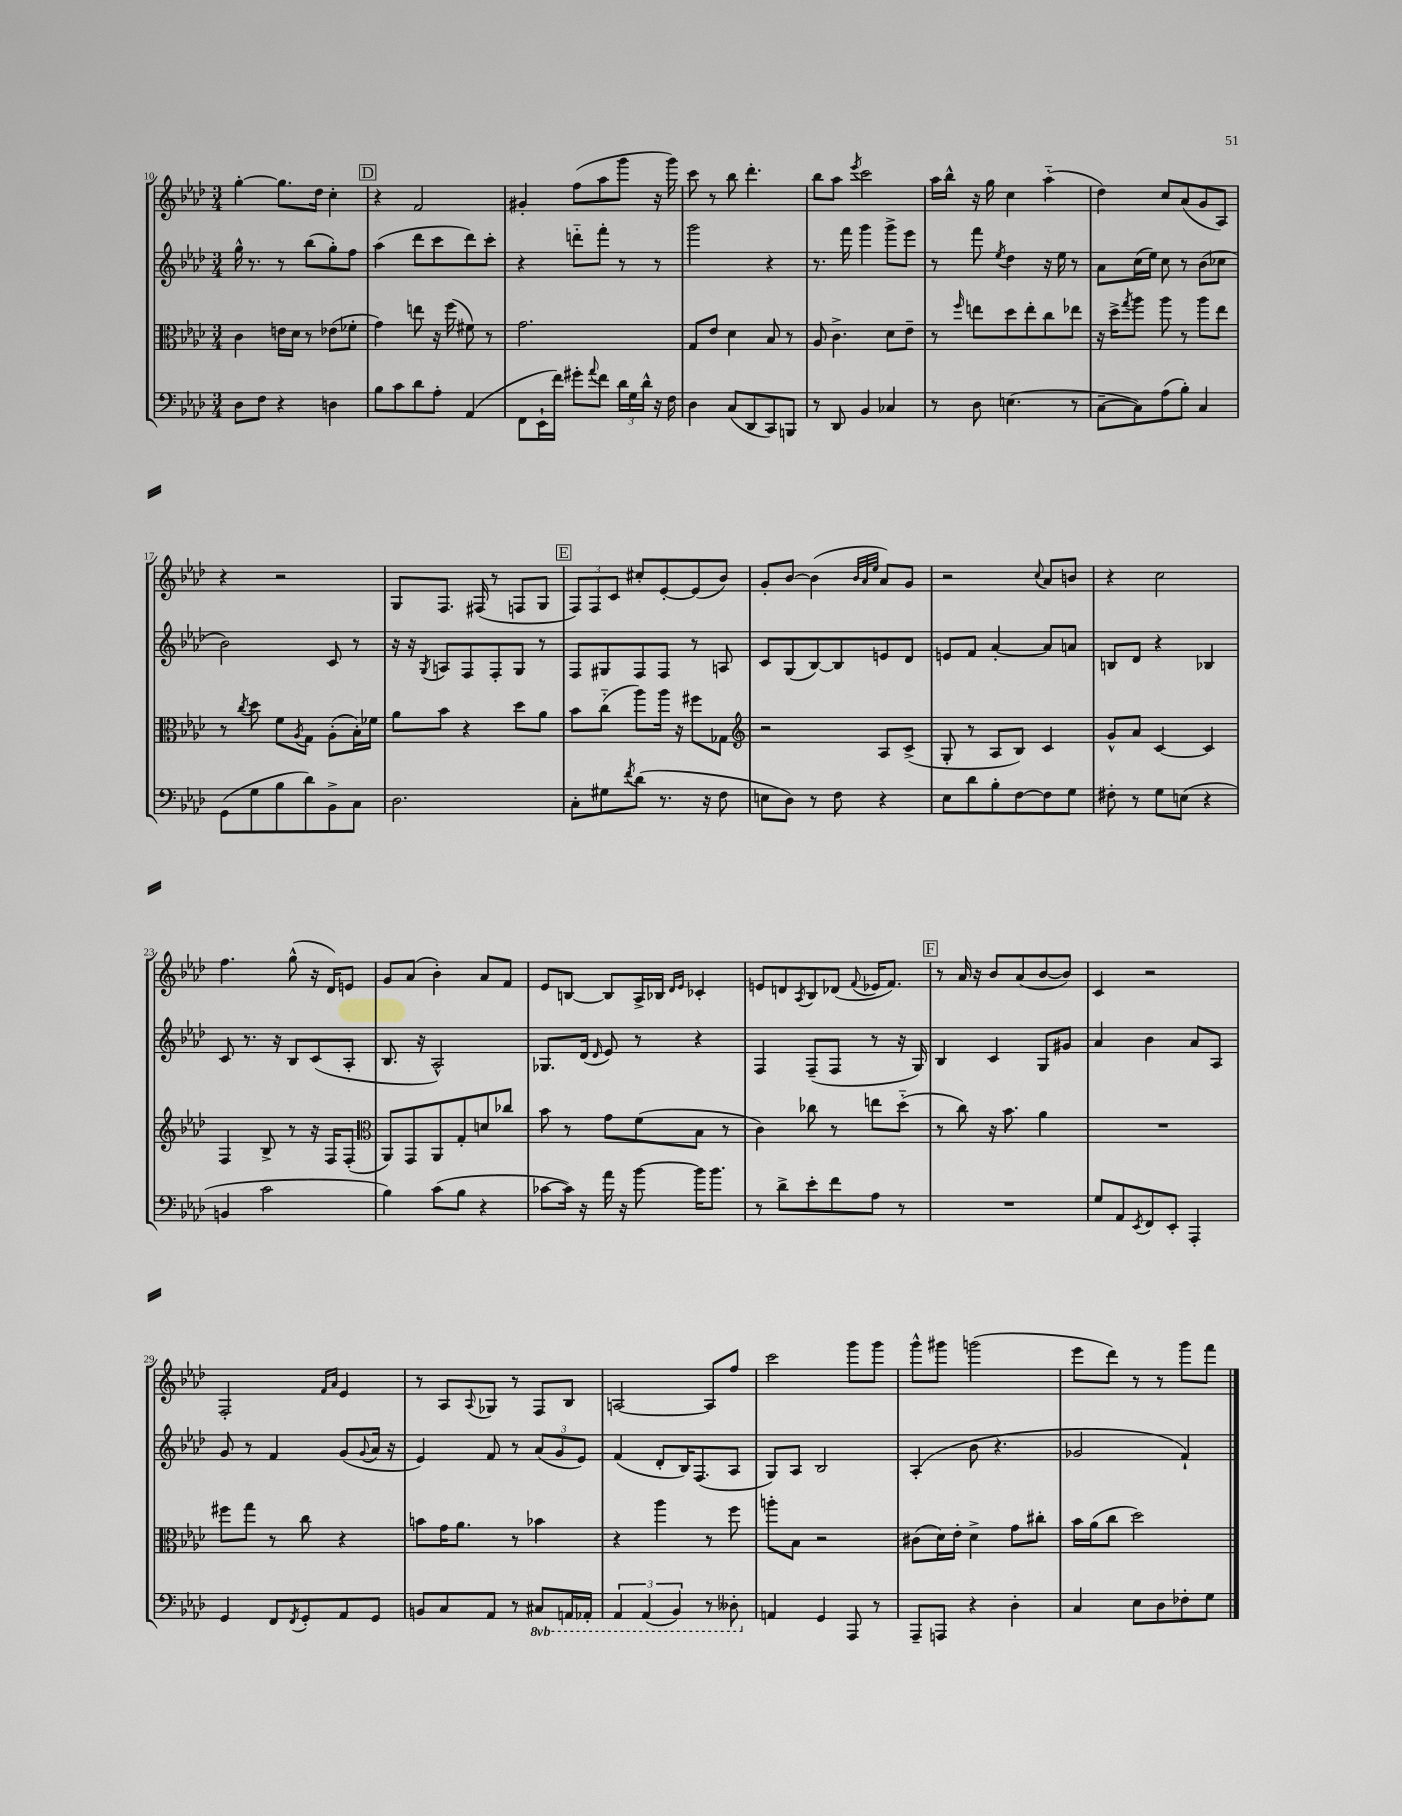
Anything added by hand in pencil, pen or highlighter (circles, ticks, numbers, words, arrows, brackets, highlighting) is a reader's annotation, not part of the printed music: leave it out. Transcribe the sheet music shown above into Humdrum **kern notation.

**kern	**kern	**kern	**kern
*part4	*part3	*part2	*part1
*staff4	*staff3	*staff2	*staff1
*clefF4	*clefC3	*clefG2	*clefG2
*k[b-e-a-d-]	*k[b-e-a-d-]	*k[b-e-a-d-]	*k[b-e-a-d-]
*M3/4	*M3/4	*M3/4	*M3/4
=10	=10	=10	=10
8D-\L	4c\	16gg^^\	[4gg'\
.	.	8.r	.
8F\J	.	.	.
4r	16en\LL	8r	8.gg\L]
.	16d-\JJ	.	.
.	8r	(8bb-\L	.
.	.	.	16dd-\Jk
4Dn\	(8e-X\L	8gg'\)	4cc'\
.	8f-X'\J	8ff\J	.
!!LO:REH:place=s1:t=D
=11	=11	=11	=11
8B-\L	4g\)	(4aa-\	4r
8c\	.	.	.
8d-\	8een\	8ddd-\L	2f/
8A-'\J	16r	8ccc\	.
.	(16ff\	.	.
(4AA-/	8f#X\)	8ddd-\)	.
.	8r	8ccc'\J	.
=12	=12	=12	=12
8FF\L	2.g\	4r	4g#X'/
16EE-`\L	.	.	.
16f\JJ)	.	.	.
8g#X'\L	.	8dddn\L	(8ff\L
8qqa-/	.	.	.
8f\J	.	8fff'\J	8aa-\
24d-\LL	.	8r	8ggg\J
24G\	.	.	.
24d-^^\JJ	.	.	.
16r	.	8r	16r
16F\	.	.	16ggg\)
=13	=13	=13	=13
4D-\	8G/L	2ggg\	8ccc\
.	8e-/J	.	8r
(8C/L	4d-\	.	8bb-\
8DD-/	.	.	4.ddd-'\
8CC/)	8B-/	4r	.
8BBBn/J	8r	.	.
=14	=14	=14	=14
8r	8A-/	8.r	8bb-\L
8DD-/	4.c^\	.	8aa-\J
.	.	16fff\	.
.	.	.	8qeee-/
4BB-/	.	4ggg\	2ccc\
4C-X/	8d-\L	8ggg^\L	.
.	8e-~\J	8eee-\J	.
=15	=15	=15	=15
8r	8r	8r	16aa-\LL
.	.	.	16bb-^^\JJ
.	16qqff/	.	.
8D-\	8een\L	8fff\	16r
.	.	.	16gg\
.	.	8qee-/	.
(4.En\	8dd-\	4dd-\	4cc\
.	8ee'\	.	.
.	8cc\	16r	(4aa-\
.	.	16ee-\	.
8r	8ee-X\J	8r	.
=16	=16	=16	=16
[8C~\L	16r	8a-\L	4dd-\)
.	16dd-^\KL	.	.
.	8qgg/	.	.
8C\])	8aa-\J	(16cc\L	.
.	.	16ee-\JJ)	.
(8A-\	8aa-\	8cc\	8cc/L
8B-'\J)	8r	8r	(8a-/
4C/	8aa-\L	(8b-\L	8g/
.	8ee-\J	8cc-X\J	8A-/J)
!!LO:LB:g=z
=17	=17	=17	=17
(8GG\L	8r	2b-\)	4r
.	8qcc/	.	.
8G\	8dd-\	.	.
8B-\	8f\L	.	2r
.	8qA-/	.	.
8d-\)	8G\J	.	.
8BB-^\	(8A-'\L	8c/	.
8C\J	16B-'\L)	8r	.
.	16f-X\JJ	.	.
=18	=18	=18	=18
2.D-\	8a-\L	16r	8G/L
.	.	16r	.
.	.	8qG/	.
.	8b-\J	8An/L	8.F/J
.	4r	8F/	.
.	.	.	(16F#X/
.	.	8F'/	8r
.	8dd-\L	8G/J	8Fn/L
.	8a-\J	8r	8G/J
!!LO:REH:place=s1:t=E
=19	=19	=19	=19
8C'\L	8b-\L	8F/L	12F/L)
.	.	.	12F/
8G#X\	(8cc\J	8G#X/	.
.	.	.	12c/J
8qf/	.	.	.
(8d-\J	8aa-\L)	8F/	8cc#X'/L
8.r	16aa-\Jk	8F/J	[8e-'/
.	16r	.	.
.	8ff#X\L	8r	(8e-/]
16r	.	.	.
8F\	8G-X\J	8An/	8b-/J)
=20	=20	=20	=20
*	*clefG2	*	*
8En\L	2r	8c/L	8g'/L
8D-\J)	.	(8G/	[8b-/J
8r	.	[8B-/)	(4b-\]
8F\	.	8B-/]	.
.	.	.	32qqb-/LLL
.	.	.	32qqa-/
.	.	.	32qqee-/JJJ
4r	8A-/L	8en/	8a-/L)
.	(8c^/J	8d-/J	8g/J
=21	=21	=21	=21
8E-\L	8G'/	8en/L	2r
8d-\	8r	8f/J	.
8B-'\	8A-/L	[4a-'/	.
[8F\	8B-/J)	.	.
.	.	.	8qqcc/
8F\]	4c/	8a-/L]	8a-/L
8G\J	.	8an/J	8bn/J
=22	=22	=22	=22
8F#X'\	8g^^/L	8Bn/L	4r
8r	8a-/J	8d-/J	.
8G\L	[4c/	4r	2cc\
(8En\J	.	.	.
4r	4c/]	4B-X/	.
!!LO:LB:g=z
=23	=23	=23	=23
4BBn/	4F/	8c/	4.ff\
.	.	8.r	.
2c\	8B-^/	.	.
.	.	16r	.
.	8r	8B-/L	(8gg^^\
.	16r	(8c/	16r
.	16F/KL	.	16d-/KL)
.	(8F'/J	8A-'/J	8en/J
=24	=24	=24	=24
*	*clefC3	*	*
4B-\)	8AA-/L)	8.B-/	8g/L
.	8GG/	.	(8a-/J
.	.	16r	.
(8c\L	8AA-/	2A-^^/)	4b-'\)
8B-\J	8G'/	.	.
4r	8dn/	.	8a-/L
.	8cc-X/J	.	8f/J
=25	=25	=25	=25
[8c-X\L	8b-\	8.G-X/L	8e-/L
16c-\Jk])	8r	.	[8Bn/J
16r	.	(16d-/Jk	.
.	.	16qqd-/	.
16a-\	8g\L	8e-/)	8B/L]
16r	.	.	.
[8b-\	(8f\	8r	16A-^/L
.	.	.	16B-X/JJ
.	.	.	16qqd-/LL
.	.	.	16qqe-/JJ
16b-\KL]	8B-\J	4r	4c-X'/
8.b-\J	.	.	.
.	8r	.	.
=26	=26	=26	=26
8r	4c\)	4F/	8en/L
8d-^\L	.	.	8dn/
.	.	.	8qA-/
8e-'\	8cc-X\	(8F~/L	8B-/
8f\	8r	8F/J	(8d-X/J
.	.	.	8qqf/
8A-\J	8een\L	8r	16e-X/KL
.	.	.	8.f/J)
8r	(8dd-\J	16r	.
.	.	16G/)	.
!!LO:REH:place=s1:t=F
=27	=27	=27	=27
2.r	8r	4B-/	8r
.	8cc\)	.	16a-/
.	.	.	16r
.	16r	4c/	8b-/L
.	8.b-\	.	.
.	.	.	(8a-/
.	4a-\	8G/L	[8b-/
.	.	8g#X/J	8b-/J])
=28	=28	=28	=28
8G/L	2.r	4a-/	4c/
8AA-/	.	.	.
8qEE-/	.	.	.
8FF/	.	4b-\	2r
8EE-'/J	.	.	.
4AAA-'/	.	8a-/L	.
.	.	8A-/J	.
!!LO:LB:g=z
=29	=29	=29	=29
4GG/	8ff#X\L	8g/	2F'/
.	8gg\J	8r	.
8FF/L	8r	4f/	.
8qFF/	.	.	.
8GG'/	8cc\	.	.
.	.	.	16qqf/LL
.	.	.	16qqa-/JJ
8AA-/	4r	(8g/L	4e-/
.	.	8qqg/	.
8GG/J	.	16a-/Jk	.
.	.	16r	.
=30	=30	=30	=30
8BBn/L	8bn\L	4e-/)	8r
8C/	16g\K	.	8A-/L
.	8.a-\J	.	.
.	.	.	8qqA-/
8AA-/J	.	8f/	8G-X/J
8r	8r	8r	8r
*8ba	*	*	*
8CC#X/L	4b-X\	(12a-/L	8F/L
.	.	12g/	.
16AAAn/L	.	.	8B-/J
.	.	12e-/J)	.
16AAA-X'/JJ	.	.	.
=31	=31	=31	=31
6AAA-/	4r	(4f/	[2An/
(6AAA-/	.	.	.
.	4aa-\	8d-'/L	.
6BBB-/)	.	.	.
.	.	16B-/K)	.
.	.	(8.F/	.
8r	8r	.	8A/L]
8DD--X'\	8ff\	8A-/J	8ff/J
=32	=32	=32	=32
*X8ba	*	*	*
4AAn/	8aan'\L	8G/L)	2ccc\
.	8B-\J	8A-/J	.
4GG/	2r	2B-/	.
8AAA-/	.	.	8ggg\L
8r	.	.	8ggg\J
=33	=33	=33	=33
8AAA-~/L	(8c#X\L	(4A-'/	8ggg^^\L
8AAAn/J	16d-\L)	.	8ggg#X\J
.	16e-'\JJ	.	.
4r	4d-^\	8b-\	(2gggn\
.	.	4.r	.
4D-'\	8g\L	.	.
.	8cc#X'\J	.	.
=34	=34	=34	=34
4C/	16b-\LL	2g-X/	8eee-\L
.	(16a-\J	.	.
.	8cc\J	.	8ddd-\J)
8E-\L	2dd-\)	.	8r
8D-\	.	.	8r
8F-X'\	.	4f`/)	8ggg\L
8G\J	.	.	8fff\J
==	==	==	==
*-	*-	*-	*-
